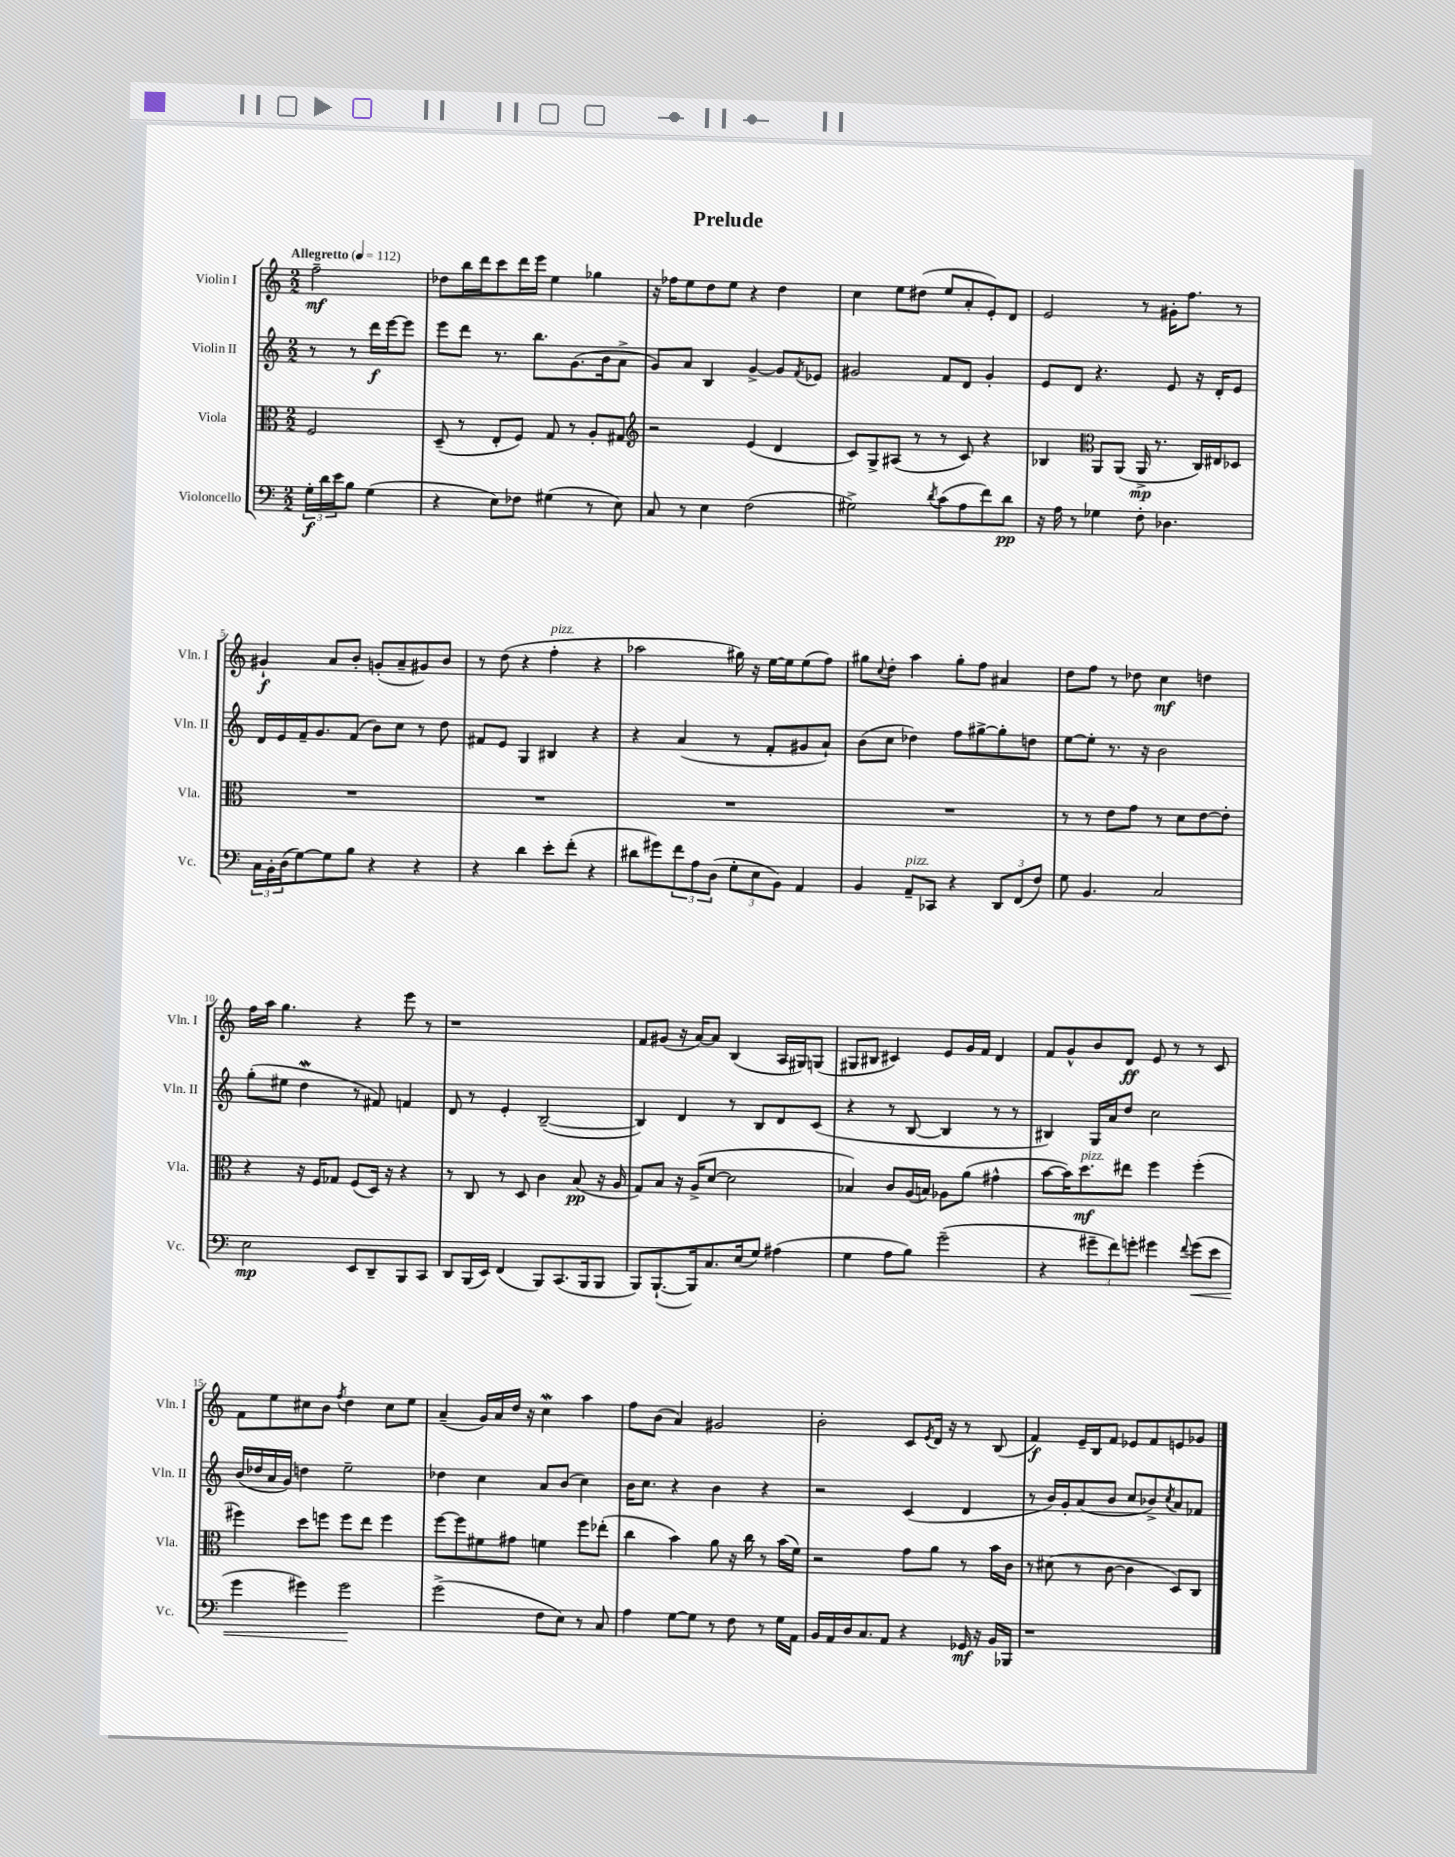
\header { title = "Prelude" }
<<
\new StaffGroup <<
\new Staff = "s0" \with { instrumentName = "Violin I" shortInstrumentName = "Vln. I" } {
    \clef treble \key c \major \numericTimeSignature \time 2/2 \partial 2 \tempo "Allegretto" 4 = 112
    f''2--\mf |
    des''8 b''16 d'''16 c'''8 d'''16 e'''16 e''4 ges''4 |
    r16 fes''16 e''8 d''8 e''8 r4 d''4 |
    c''4 e''8 dis''8( e''8 a'8-. e'8-.) d'8 |
    e'2 r8 gis'16-. f''8. r8 |
    gis'4-!\f a'8 b'8-. g'8-.( a'8-- gis'8) b'8 |
    r8 d''8( r4 f''4-.^\markup { \italic "pizz." } r4 |
    aes''2 gis''16) r16 e''16~ e''16 e''8( f''8) |
    gis''8 \appoggiatura { c''8 } d''8-. a''4 gis''8-. f''8 ais'4 |
    d''8 f''8 r8 des''8 c''4\mf d''4 |
    f''16 a''16 g''4. r4 e'''8 r8 |
    r1 |
    f'8 gis'8( r16 a'16~) a'8 b4( a16 gis16) g8( |
    gis8 bis8 cis'4) e'8 g'16 f'16 d'4 |
    f'8 g'8-^ b'8 d'8\ff e'8 r8 r8 c'8 |
    f'8 e''8 cis''8 b'8 \acciaccatura { f''8 } d''4 cis''8 e''8 |
    a'4--( g'16) a'16 d''16 r16 c''4\mordent a''4 |
    f''8 b'8( a'4) gis'2 |
    b'2-. c'8 \acciaccatura { e'8 } d'16 r16 r8 b8( |
    f'4\f) e'16-- b16 f'8 ees'8 f'8 e'8 ges'8 \bar "|." |
}
\new Staff = "s1" \with { instrumentName = "Violin II" shortInstrumentName = "Vln. II" } {
    \clef treble \key c \major \numericTimeSignature \time 2/2 \partial 2
    r8 r8 d'''16\f e'''16~ e'''8 |
    e'''8 d'''8 r8. b''8. g'8.( b'16 a'8-> |
    g'8) a'8 b4 g'4~-> g'8 \acciaccatura { f'8 } ees'8 |
    gis'2 f'8 d'8 gis'4-. |
    e'8 d'8 r4. e'8 r16 d'16-. e'8 |
    d'16 e'16 f'16-- g'8. f'8( b'8) c''8 r8 d''8 |
    fis'8 e'8 g4 bis4 r4 |
    r4 a'4( r8 f'8-. gis'8 a'8-!) |
    b'8( c''8 des''4) f''8 gis''8~-> gis''8-. d''8 |
    e''8~ e''8-. r8. r16 b'2 |
    g''8-.( eis''8 d''4\mordent r8 fis'8) f'4 |
    d'8 r8 e'4-. b2~--( |
    b4) d'4 r8 b8 d'8 c'8( |
    r4 r8 b8~ b4 r8 r8 |
    bis4) g16 a'16 d''8 c''2 |
    b'16( des''16 a'16 g'16) d''4 e''2-- |
    des''4 c''4 a'8 b'8( c''4) |
    b'16 c''8. r4 b'4 r4 |
    r2 c'4( d'4 |
    r8 b'16) g'16-. a'8( b'8 c''8 bes'8->) \acciaccatura { c''8 } a'8 fes'8 \bar "|." |
}
\new Staff = "s2" \with { instrumentName = "Viola" shortInstrumentName = "Vla." } {
    \clef alto \key c \major \numericTimeSignature \time 2/2 \partial 2
    f2 |
    d8--( r8 e8-. f8) g8 r8 a8-. gis8 |
    \clef treble r2 e'4( d'4 |
    c'8) g8-> ais8( r8 r8 c'8) r4 |
    bes4 \clef alto a,8 a,8( a,16->\mp r8. c16) eis16 des8 |
    R1 |
    R1 |
    R1 |
    R1 |
    r8 r8 e'8 g'8 r8 d'8 e'8~ e'8-. |
    r4 r16 f16 ges8 f8( d16) r16 r4 |
    r8 c8 r8 d8 c'4 b8\pp( r16 a16 |
    g8) b8 r16 a16->( d'8~ d'2 |
    bes4) c'8 a16( b16) aes8 a'8( gis'4-^ |
    b'8~ b'16) d''8.\mf^\markup { \italic "pizz." } eis''8 f''4 f''4-.( |
    fis''4) d''8 f''8 f''8 e''8 f''4 |
    f''8~ f''8 fis'8 gis'8 f'4 f''8 ees''8-.( |
    c''4 b'4) a'8 r16 c''16 r8 b'16( f'16) |
    r2 g'8 a'8 r8 b'16 c'16 |
    r8 dis'8( r8 c'8~ c'4 d8) c8 \bar "|." |
}
\new Staff = "s3" \with { instrumentName = "Violoncello" shortInstrumentName = "Vc." } {
    \clef bass \key c \major \numericTimeSignature \time 2/2 \partial 2
    \tuplet 3/2 { g16-.\f d'16 e'16 } b8 g4( |
    r4 e8) fes8 gis4( r8 e8) |
    c8 r8 e4 f2( |
    gis2->) \acciaccatura { d'8 } c'8( a8 f'8) d'8\pp |
    r16 a16 r8 ges4 f8-. des4. |
    \tuplet 3/2 { c16 b,16-. d16( } g8~) g8 b8 r4 r4 |
    r4 d'4 e'8-. f'8-.( r4 |
    dis'8 gis'8) \tuplet 3/2 { f'8 a8 d8( } \tuplet 3/2 { g8-. e8 b,8) } a,4 |
    b,4 a,8--^\markup { \italic "pizz." } ces,8 r4 \tuplet 3/2 { d,8 f,8( f8) } |
    g8 b,4. c2 |
    e2\mp e,8 d,8-- b,,8 c,8 |
    d,8 b,,16( e,16) f,4( b,,8) c,8.( b,,16 b,,8 |
    b,,8) b,,8.~-!( b,,16) c8. e16( g8) ais4( |
    g4 a8 b8) g'2--( |
    r4 \tuplet 3/2 { gis'8-- f'8) g'8-. } gis'4 \appoggiatura { f'8 } gis'8\<( e'8 |
    g'4 gis'4) gis'2\! |
    g'2->( f8 e8) r8 c8 |
    a4 g8~ g8 r8 f8 r8 g16 a,16 |
    b,16 a,16 d16 c8. a,8 r4 ges,16\mf r16 b,16 bes,,16 |
    r1 \bar "|." |
}
>>
>>
